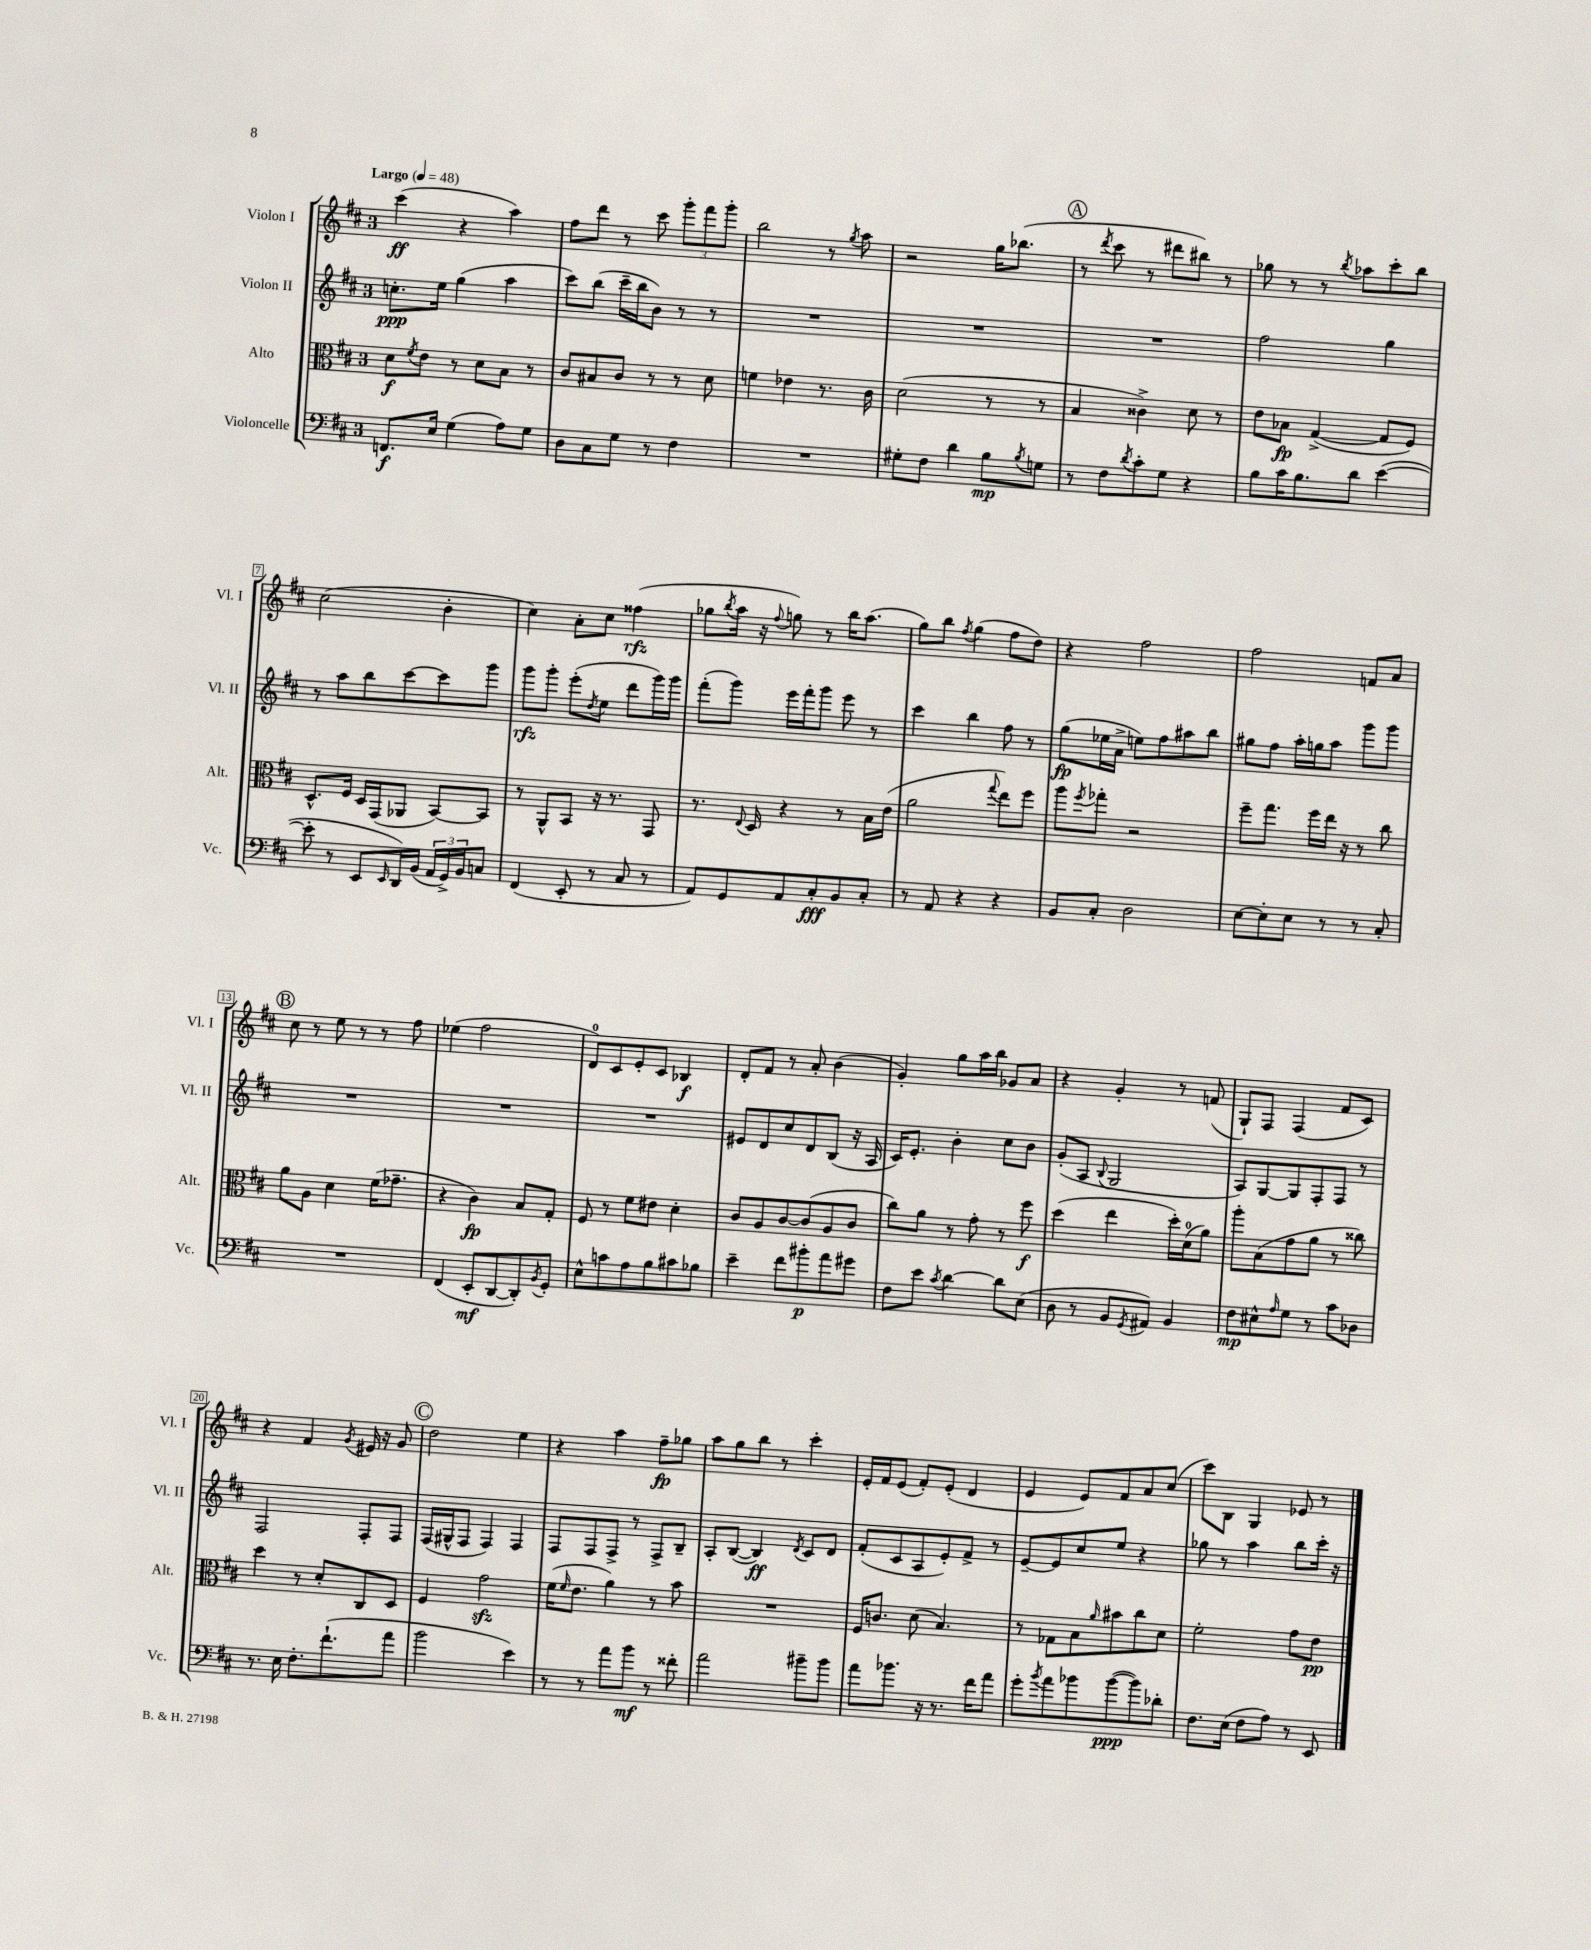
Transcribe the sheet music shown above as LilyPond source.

<<
\new StaffGroup <<
\new Staff = "s0" \with { instrumentName = "Violon I" shortInstrumentName = "Vl. I" } {
    \clef treble \key d \major \once \override Staff.TimeSignature.style = #'single-digit \time 3/4 \tempo "Largo" 4 = 48
    cis'''4\ff( r4 a''4) |
    fis''8 d'''8 r8 cis'''8 \tuplet 3/2 { g'''8-. fis'''8 g'''8-. } |
    b''2 r8 \acciaccatura { g''8 } a''8 |
    r2 g''16 bes''8.( |
    \mark \markup { \circle "A" } r8 \acciaccatura { d'''8 } cis'''8 r8 dis'''8 bis''8) r8 |
    ges''8 r8 r8 \acciaccatura { b''8 } aes''8 cis'''8-. b''8 |
    cis''2( b'4-. |
    cis''4) a'8-. cis''8 fisis''4\rfz( |
    ges''8 \acciaccatura { b''8 } a''16 r16 \appoggiatura { fis''8 } g''8) r8 b''16 a''8.( |
    g''8) b''8 \acciaccatura { fis''8 } g''4( fis''8 d''8) |
    r4 fis''2 |
    fis''2 f'8 a'8 |
    \mark \markup { \circle "B" } cis''8 r8 e''8 r8 r8 fis''8 |
    ees''4( fis''2 |
    d'8-0) cis'8 e'8-. cis'8 bes4\f |
    d'8-. fis'8 r8 a'8-. b'4( |
    g'4-.) g''8 a''16 b''16 ges'8 a'8 |
    r4 g'4-. r8 f'8( |
    g8-!) fis8 fis4( fis'8 cis'8) |
    r4 fis'4 \acciaccatura { g'8 } eis'16 r16 g'8 |
    \mark \markup { \circle "C" } d''2 e''4 |
    r4 a''4 fis''8--\fp ges''8 |
    a''8 g''8 b''8 r8 cis'''4-. |
    e'16-. fis'16 e'8( fis'8-.) e'8-.( d'4 |
    e'4 e'8) fis'8 a'8 cis''8( |
    cis'''8) b8 g4 ees'8 r8 \bar "|." |
}
\new Staff = "s1" \with { instrumentName = "Violon II" shortInstrumentName = "Vl. II" } {
    \clef treble \key d \major \once \override Staff.TimeSignature.style = #'single-digit \time 3/4
    c''8.-.\ppp e''16 g''4( a''4 |
    cis'''8) b''8( cis'''16-- b''16 b'8) r8 r8 |
    R2. |
    R2. |
    \mark \markup { \circle "A" } R2. |
    fis''2 g''4 |
    r8 a''8 b''8 cis'''8~ cis'''8 g'''8 |
    g'''8\rfz g'''8-. e'''8-.( \acciaccatura { d''8 } e''8 d'''8 g'''16) g'''16 |
    fis'''8-.( g'''8) e'''16 fis'''16-. g'''8 e'''8 r8 |
    cis'''4 b''4 fis''8 r8 |
    g''8\fp( ees''16 a'16-> e''8) fis''8 ais''8 b''8 |
    gis''8 fis''8 a''16-. g''16 a''8 g'''8 g'''8 |
    \mark \markup { \circle "B" } R2. |
    R2. |
    R2. |
    eis'8 d'8 cis''8 d'8 b8( r16 a16 |
    cis'16) e'8.-. b'4-. cis''8 b'8 |
    g'8-.( a8 \appoggiatura { b8 } g2 |
    a8) g8~ g8 fis8-. fis8 r8 |
    fis2 fis8-. fis8 |
    \mark \markup { \circle "C" } fis16( gis16-^ fis8 fis4) fis4 |
    fis8 fis8 fis8-> r8 fis8-> b8-- |
    a8-. b8~( b4\ff) \acciaccatura { d'8 } cis'8 d'8 |
    fis'8-.( cis'8 a8 e'8-.) fis'8-> r8 |
    e'8~-- e'8 cis''8 e''8 r4 |
    ges''8 r8 a''4 b''8 cis'''16-. r16 \bar "|." |
}
\new Staff = "s2" \with { instrumentName = "Alto" shortInstrumentName = "Alt." } {
    \clef alto \key d \major \once \override Staff.TimeSignature.style = #'single-digit \time 3/4
    d'8\f \acciaccatura { fis'8 } e'8 r8 d'8 b8 r8 |
    cis'8 bis8 cis'8 r8 r8 d'8 |
    f'4 ees'4 r8. cis'16 |
    d'2( r8 r8 |
    \mark \markup { \circle "A" } b4 cisis'4->) d'8 r8 |
    e'8 bes8\fp g4~->( g8 fis8) |
    d8.-^ fis16 d16 g,16( aes,8 b,8~) b,8 |
    r8 a,8-^ b,8 r16 r8. g,8 |
    r8. \appoggiatura { e8 } d16 r4 r8 b16 e'16( |
    a'2 \appoggiatura { g''8 } e''8) fis''8 |
    a''8 \acciaccatura { fis''8 } ges''8-. r2 |
    fis''8-- g''8. fis''16 e''16 r16 r8 cis''8 |
    \mark \markup { \circle "B" } a'8 a8 d'4 fis'16( ges'8.-- |
    r4 cis'4\fp) b8 g8-. |
    fis8 r8 fis'8 eis'8 d'4-. |
    cis'8 a8 cis'8~ cis'8( a8 cis'8 |
    cis''8) a'8 r8 g'8-. r8 fis''8\f |
    d''4( e''4 d''16-.) d'16-0( a'8) |
    a''8-. b8( g'8 a'8 r8 cisis''8) |
    d''4 r8 d'8-. cis8 d8 |
    \mark \markup { \circle "C" } fis4 g'2\sfz |
    fis'16( \grace { fis'16 } e'8. a'4) r8 b'8 |
    R2. |
    fis16 c'8. d'8( b4.) |
    r8 ges8 b8 \grace { a'16 } bis'8 cis''8 d'8 |
    fis'2-. g'8 e'8\pp \bar "|." |
}
\new Staff = "s3" \with { instrumentName = "Violoncelle" shortInstrumentName = "Vc." } {
    \clef bass \key d \major \once \override Staff.TimeSignature.style = #'single-digit \time 3/4
    f,8.\f e16 g4( a8) g8 |
    d8 cis8 g8 r8 fis4 |
    R2. |
    gis8-. fis8 d'4 b8\mp \acciaccatura { b8 } g8 |
    \mark \markup { \circle "A" } r8 fis8 \acciaccatura { d'8 } cis'8-. g8 r4 |
    b8 cis'16 b8. d'8 e'4~( |
    e'8-. r8 e,8 \grace { e,16 } d,16) b,16( \tuplet 3/2 { a,16 g,16->) b,16 } c8 |
    fis,4( e,8-. r8 cis8 r8 |
    a,8) g,8 a,8 cis8-.\fff b,8 cis8-. |
    r8 a,8 r4 r4 |
    b,8 cis8-. d2 |
    e8~ e8-. e8 r8 r8 cis8-. |
    \mark \markup { \circle "B" } R2. |
    fis,4( e,8-.\mf d,8~ d,8-.) \acciaccatura { b,8 } g,8-. |
    e8-^ c'8 a8 b8 cis'8 bes8 |
    e'4-- fis'8 bis'8-.\p a'8 gis'8 |
    fis8 e'8 \acciaccatura { cis'8 } d'4~ d'8 e8( |
    d8 r8 b,8 \acciaccatura { g,8 } ais,8) b,4 |
    fis8\mp eis8-^ \grace { a16 } g8 r8 cis'8 des8 |
    r8. e16 fis8.-. fis'8.-!( a'8 |
    \mark \markup { \circle "C" } b'2 e'4) |
    r8 r8 a'8 b'8\mf r8 fisis'8-. |
    a'2 bis'8-- bis'8 |
    a'8 bes'8. r16 r8. fis'16 a'8 |
    g'8-. \acciaccatura { b'8 } a'8 bes'8 bes'8~\ppp( bes'8) des'8-. |
    fis8. e16( fis8 a8) r8 e,8 \bar "|." |
}
>>
>>
\layout { \context { \Score \override BarNumber.stencil = #(make-stencil-boxer 0.1 0.3 ly:text-interface::print) } }
